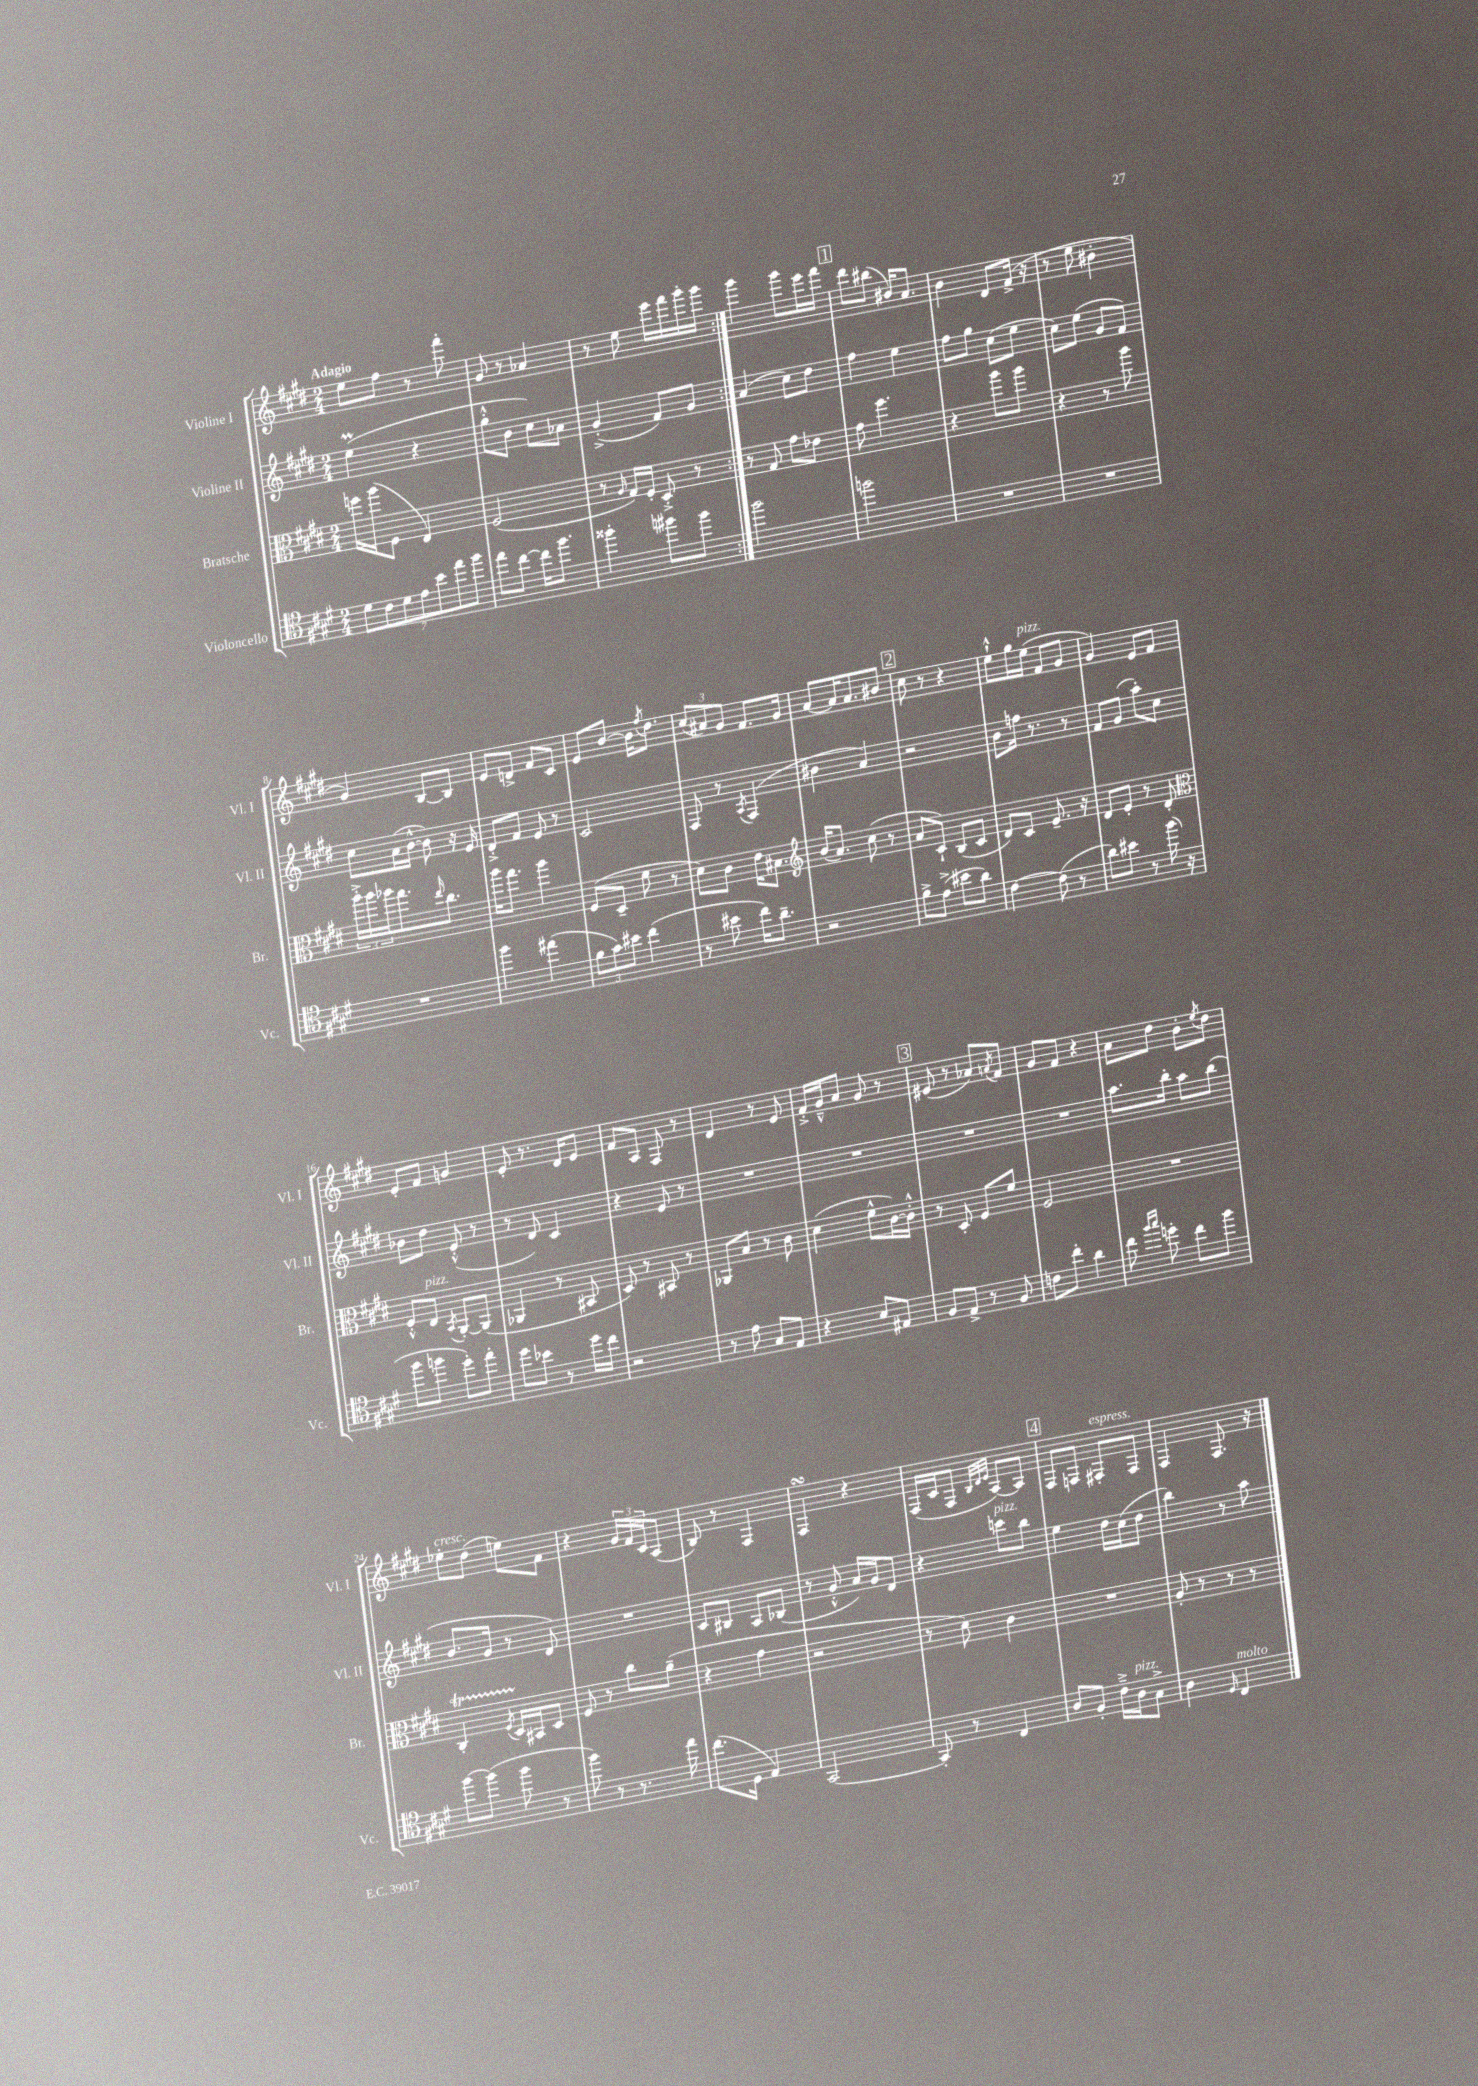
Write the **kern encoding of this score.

**kern	**kern	**kern	**kern
*part4	*part3	*part2	*part1
*staff4	*staff3	*staff2	*staff1
*I"Violoncello	*I"Bratsche	*I"Violine II	*I"Violine I
*I'Vc.	*I'Br.	*I'Vl. II	*I'Vl. I
*clefC4	*clefC3	*clefG2	*clefG2
*k[f#c#g#d#]	*k[f#c#g#d#]	*k[f#c#g#d#]	*k[f#c#g#d#]
*M2/4	*M2/4	*M2/4	*M2/4
=1	=1	=1	=1
!	!	!	!LO:TX:a:B:t=Adagio
14d#\L	16ffn\LL	(4eeM\	8ee\L
.	(16aa\J	.	.
14c#\	.	.	.
.	8F#\J	.	8ff#\J
14d#\	.	.	.
14e\	.	.	.
.	4E/)	4r	8r
14b\	.	.	.
14ee\	.	.	.
.	.	.	8fff#'\
14ff#\J	.	.	.
=2	=2	=2	=2
8ee\L	(2F#/	8gg#'^^\L	8g#/
[8cc#\J	.	8b\J	8r
16cc#\KL]	.	8cc#\L)	4a-X/
8.ff#\J	.	.	.
.	.	8a-X\J	.
=3	=3	=3	=3
4ff##X'\	8r	(4g#'^/	8r
.	16qqA/	.	.
.	16G#/LL)	.	8ee\
.	16F#'/JJ	.	.
8ff#X\L	8D#'^/	8f#/L)	16eee\LL
.	.	.	16fff#\
8ff#\J	8r	8g#/J	16ggg#'\
.	.	.	16ggg#\JJ
=4:|!	=4:|!	=4:|!	=4:|!
2ff#\	8r	(4a/	4ggg#\
.	8G#/	.	.
.	8g#\L	8cc#\L)	8ggg#\L
.	8e-X\J	8dd#\J	16eee\L
.	.	.	16fff#\JJ
!!LO:REH:place=s1:t=1
=5	=5	=5	=5
2ffn\	8g#\	4ff#\	8ddd#\L
.	4.ff#\	.	(8bb#X\J
.	.	4ee\	16b#X/KL)
.	.	.	8.a/J
=6	=6	=6	=6
2r	4r	8ff#\L	4b\
.	.	8gg#\J	.
.	8aa\L	(8cc#\L	8d#/L
.	8aa\J	8ee\J	(16f#^/Jk
.	.	.	16r
=7	=7	=7	=7
2r	4r	8cc#\L)	8r
.	.	(8ee\J	8ee\
.	8r	8g#/L	4b#X'\
.	8aa\	8f#/J)	.
!!LO:LB:g=z
=8	=8	=8	=8
2r	24aa'^\LL	8cc#\L	4g#/)
.	24aa\	.	.
.	24aa-X\J	.	.
.	8.gg#\	(16a\L	.
.	.	[16b^^\JJ	.
.	.	8b\])	[8B/L
.	16qqee/	.	.
.	8.cc#\J	.	.
.	.	16r	8B/J]
.	.	16e/	.
=9	=9	=9	=9
4ff#\	16aa\KL	8d#'^/L	8e/L
.	8.gg#\J	.	.
.	.	8f#/J	8dn^/J
(4ee#X\	4aa\	8e/	8f#/L
.	.	8r	8c#/J
=10	=10	=10	=10
12f#\L	(8F#/L	2c#/	8e/L
12g#\)	.	.	.
.	8D#~/J	.	[8b/J
12b#X\J	.	.	.
(4cc#\	8f#\	.	16b\KL]
.	.	.	8qff#/
.	.	.	8.dd#\J
.	8r	.	.
=11	=11	=11	=11
8r	8d#\L)	8F#/	(12cc#/L
.	.	.	12a#X/)
8b#X\	8c#\J	8r	.
.	.	.	12g#/J
.	.	8qA/	.
16cc#\KL)	16e\KL	(4F#/	8.f#/L
8.a~\J	8.B#X\J	.	.
.	.	.	16g#/Jk
=12	=12	=12	=12
*	*clefG2	*	*
2r	(16b/KL	4b#X\	[8a/L
.	8.a/J)	.	.
.	.	.	16a/K]
.	.	.	8.a/
.	(8cc#\	4a/)	.
.	8r	.	8b#X/J
!!LO:REH:place=s1:t=2
=13	=13	=13	=13
8f#^\L	8a/L	2r	8cc#\
(8e^\J	8c#`/J)	.	8r
8b#X\L	(8B/L	.	4r
8a\J)	8c#/J	.	.
=14	=14	=14	=14
[4c#\	8d#/L)	8b\L	8ee`^^\L
.	8c#/J	16ffn\Jk	16gg#\L
!	!	!	!LO:TX:a:i:t=pizz.
.	.	8.r	(16ee\JJ
(8c#\]	8.e~/	.	8f#/L
8r	.	8r	8g#/J
.	16r	.	.
=15	=15	=15	=15
8a\L)	8d#/L	8f#/L	4g#/)
8b#X\J	8e'/J	(8g#/J	.
8r	8r	8aa'\L)	8e/L
(16ff#\	8d#'/	8cc#\J	8f#/J
16r	.	.	.
!!LO:LB:g=z
=16	=16	=16	=16
*	*clefC3	*	*
8ff#\L	8F#'^^/L	8b-X\L	8e'/L
!	!LO:TX:a:i:t=pizz.	!	!
8ffn\J	8E/J	8dd#\J	8f#/J
.	8qBB/	.	.
8dd#'\L)	[8AA'/L	(8e'^^/	4gn/
8ee'\J	(8AA/J]	8r	.
=17	=17	=17	=17
8dd#\L	4AA-X/	8r	8e'/
8b-X\J	.	8d#/)	8.r
8r	8r	4c#/	.
.	.	.	16d#/KL
16dd#\LL	8BB#X/	.	8e/J
16cc#\JJ	.	.	.
=18	=18	=18	=18
2r	8D#/)	4r	8f#/L
.	8r	.	8A/J
.	8BB#X/	8e/	8F#/
.	8r	8r	8r
=19	=19	=19	=19
8r	8AA-X/L	2r	4d#/
8e\	8B/J	.	.
8G#/L	8r	.	8r
8E/J	8c#\	.	8e/
=20	=20	=20	=20
4r	(4d#\	2r	16f#'^/LL
.	.	.	16g#~^^/J
.	.	.	8a/J
8B/L	8f#^^\L	.	8g#/
8E#X/J	[16c#\L)	.	8r
.	16c#'^^\JJ]	.	.
!!LO:REH:place=s1:t=3
=21	=21	=21	=21
8F#/L	8r	2r	(8e#X/
8E^/J	8D#'/	.	8r
8r	8F#/L	.	8a-X/L)
.	.	.	8qan/
8F#/	8f#/J	.	8f#/J
=22	=22	=22	=22
8cn\L	2F#/	2r	8g#/L
8cc#'\J	.	.	8f#/J
4a\	.	.	4r
=23	=23	=23	=23
8cc#\	2r	8.aa\L	8a\L
16qqff#/LL	.	.	.
16qqgg#/JJ	.	.	.
8ddn'\	.	.	8dd#\J
.	.	16bb'\Jk	.
8cc#\L	.	8aa\L	8b'\L
.	.	.	8qee/
8ff#\J	.	(8bb\J	8dd#\J
!!LO:LB:g=z
=24	=24	=24	=24
!	!	!	!LO:TX:a:i:t=cresc.
[8ff#\L	4C#T'/	8.b/L	8ee-X'\L
(8ff#\J]	.	.	(8dd#\J
.	.	16g#/Jk	.
.	8qF#/	.	.
8ff#\	16D#TTT/LL	8r	8een\L)
.	16BB#X/J	.	.
8r	8D#/J	8d#/)	8f#\J
=25	=25	=25	=25
8ff#\)	8F#/	2r	4r
8r	8r	.	.
8.r	8cc#\L	.	24g#/LL
.	.	.	24f#/
.	.	.	24c#/J
.	(8a~\J	.	(8A/J
16ee\	.	.	.
=26	=26	=26	=26
(8.cc#\L	4r	8c#/L	8B/)
.	.	8B#X/J	8r
16D#\Jk	.	.	.
4E/)	4g#\	8A/L	4F#/
.	.	(8B-X/J	.
=27	=27	=27	=27
[2GG#/	2r	8r	4F#sSSS/
.	.	8g#'^^/	.
.	.	16a/LL)	4r
.	.	16g#/J	.
.	.	8d#/J	.
=28	=28	=28	=28
8GG#'/]	8r	4r	(16F#/LL
.	.	.	16c#/J
8r	8d#\)	.	8F#/J
.	.	.	32qqB/LLL
.	.	.	32qqd#/
.	.	.	32qqe/JJJ
!	!	!LO:TX:a:i:t=pizz.	!
4C#/	4c#\	8cccn\L	[8A/L)
.	.	8bb\J	8A/J]
!!LO:REH:place=s1:t=4
=29	=29	=29	=29
8A/L	2r	4ee\	8F#/L
8F#'/J	.	.	8Fn/J
!	!	!	!LO:TX:a:i:t=espress.
16c#~^\LL	.	16dd#\LL	8F#X'/L
!LO:TX:a:i:t=pizz.	!	!	!
16A\J	.	(16cc#\J	.
8G#^\J	.	8dd#\J	8F#/J
=30	=30	=30	=30
4A\	8A'/	4bb\)	4F#/
.	8r	.	.
16qqD#/	.	.	.
!LO:TX:a:i:t=molto	!	!	!
4C#/	8r	8r	8.F#/
.	8r	8aa\	.
.	.	.	16r
==	==	==	==
*-	*-	*-	*-
